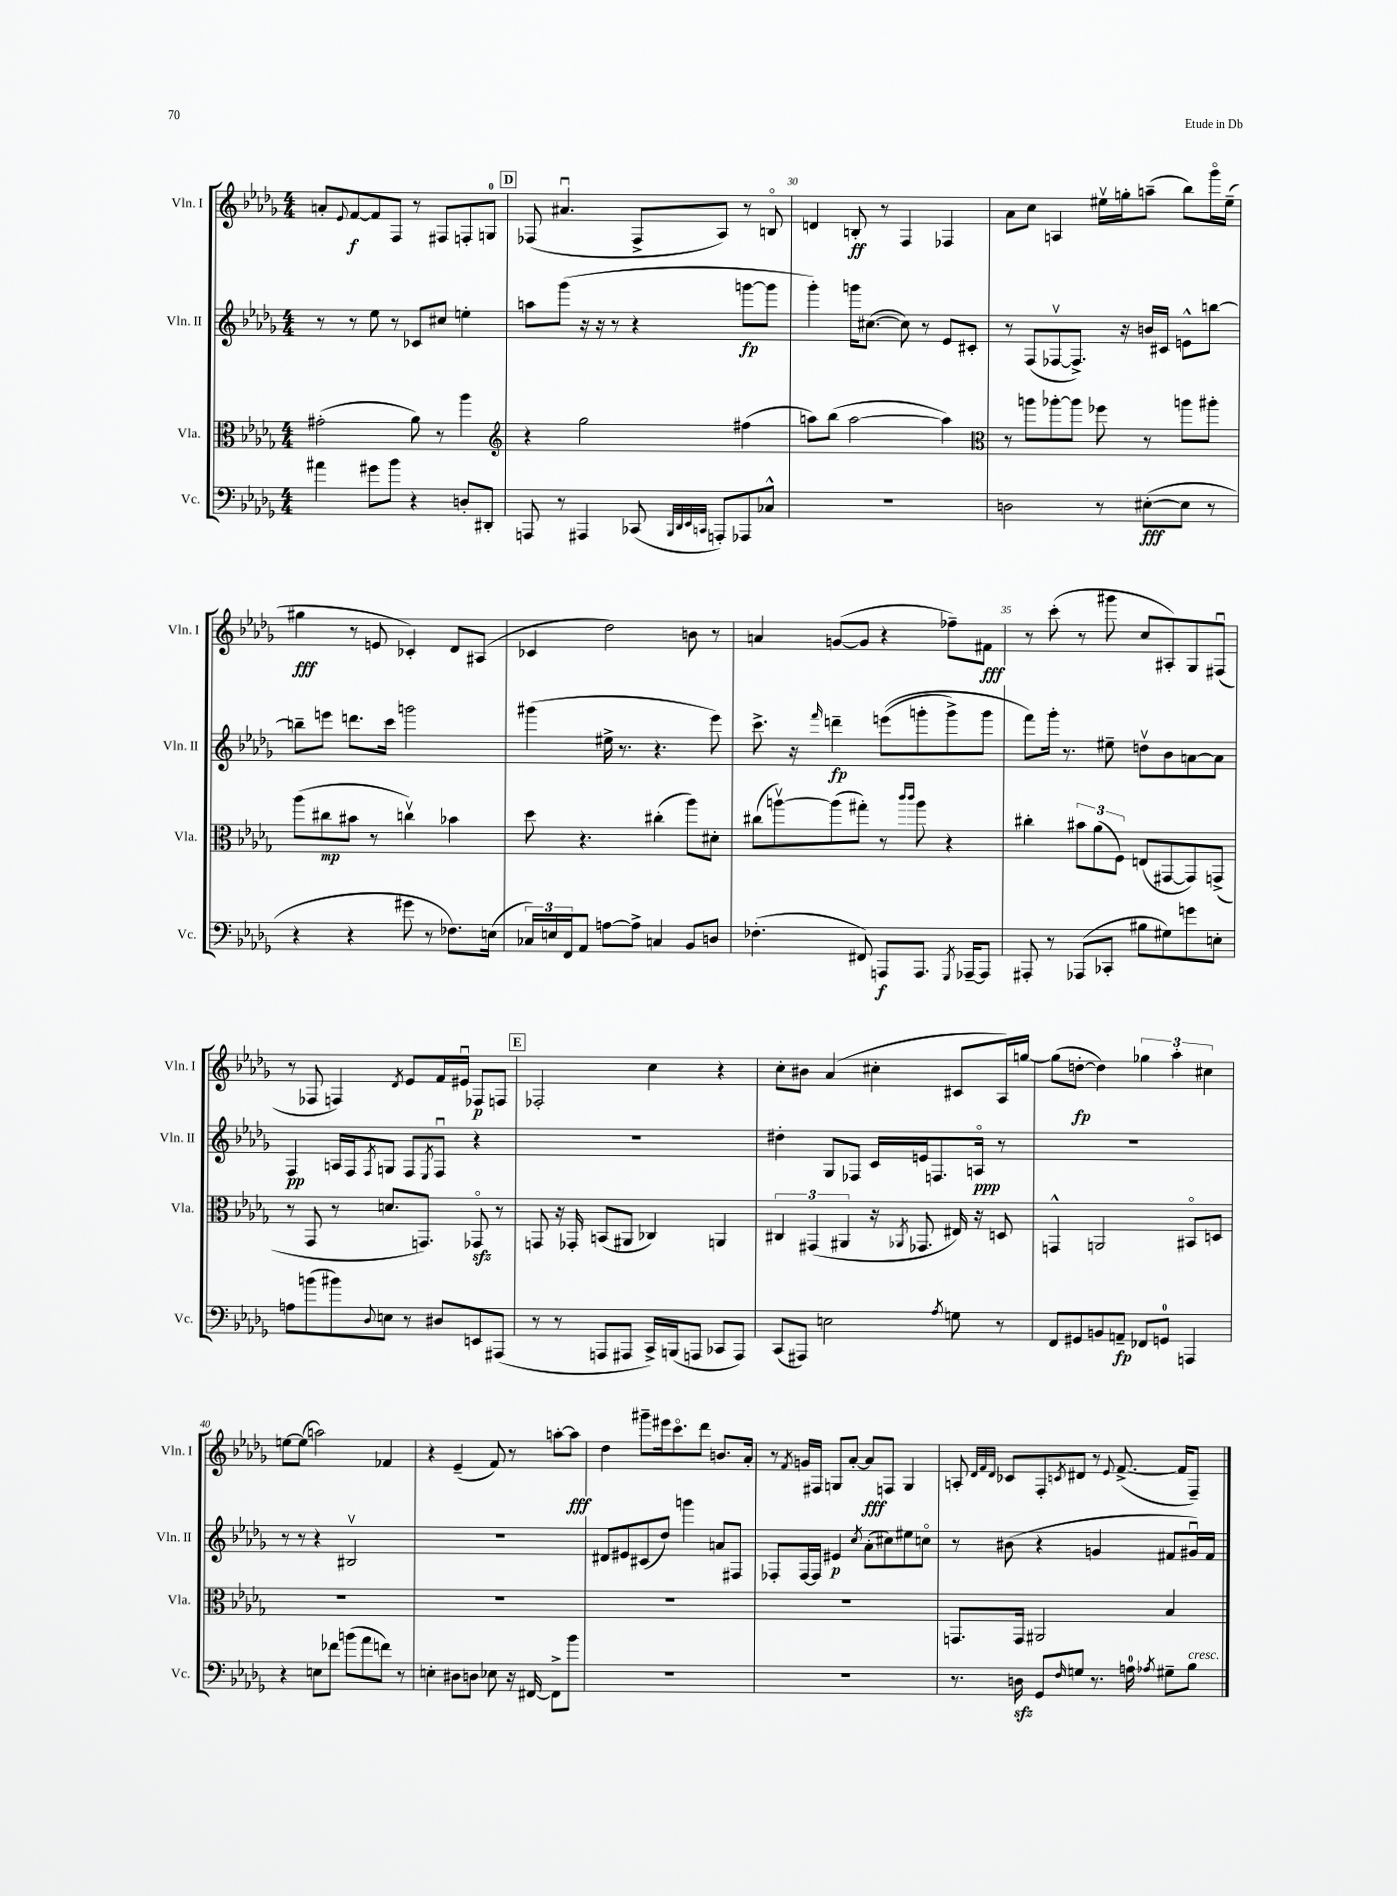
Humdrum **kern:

**kern	**kern	**kern	**kern
*staff4	*staff3	*staff2	*staff1
*clefF4	*clefC3	*clefG2	*clefG2
*k[b-e-a-d-g-]	*k[b-e-a-d-g-]	*k[b-e-a-d-g-]	*k[b-e-a-d-g-]
*M4/4	*M4/4	*M4/4	*M4/4
4a#	(2g#'	8r	8a'
.	.	.	8qqe-
.	.	8r	[8f
8g#	.	8ee-	8f]
8b-	.	8r	8F
4r	8a-)	8c-	8r
.	8r	8cc#	8F#
8D'	4aa-	4ee'	8F'
8DD#'	.	.	8G
=	=	=	=
*	*clefG2	*	*
8AAA	4r	8aa	(8F-
8r	.	(8ggg-	4.a#u
4AAA#	2gg-	16r	.
.	.	16r	.
.	.	8r	.
(8CC-	.	4r	8F-^
32qqBBB-	.	.	.
32qqDD-	.	.	.
32qqEE-	.	.	.
32qqCC	.	.	.
8AAA')	.	.	8A-)
8AAA-	(4ff#	[8ggg	8r
8C-^^	.	8ggg]	8Bo
=	=	=	=
1r	8aa)	4ggg-')	4d
.	(8bb-	.	.
.	[2aa	16ggg	8B'
.	.	([8.cc#	.
.	.	.	8r
.	.	8cc#])	4F
.	.	8r	.
.	4aa])	8e-	4F-
.	.	8c#'	.
=	=	=	=
*	*clefC3	*	*
2D	8r	8r	8a-
.	8aa	(8F	8cc
.	[8aa-'	[8F-v	4A
.	8aa-]	8.F-^])	.
8r	8ff-	.	16ee#v
.	.	16r	16gg'
([8E#'	8r	16b	(8aa~
.	.	16c#	.
8E#]	8aa	8e^^	8bb-)
8r	8aa#'	[8bb	16ggg-o
.	.	.	(16ee#~
=	=	=	=
4r	(8aa-	8bb~]	4gg#
.	8cc#	8eee	.
4r	8b#	8.ddd	8r
.	8r	.	8e
.	.	16ccc	.
8g#	4ccv)	2ggg	4c-')
8r	.	.	.
8.F-)	4b-	.	8d-
.	.	.	(8A#
(16E	.	.	.
=	=	=	=
24C-)	8dd-	(4ggg#	4c-
24E	.	.	.
24FF	.	.	.
8AA-	4.r	.	.
[8A	.	16ee#^	2dd-)
.	.	8.r	.
8A^]	.	.	.
4C	(4cc#'	4.r	.
8BB-	8aa-)	.	8b
8D	8d#'	8eee-)	8r
=	=	=	=
(4.F-'	(8cc#	8.ccc^	4a
.	[8aav)	.	.
.	.	16r	.
.	.	16qqfff	.
.	(8aa]	4ddd~	([8g
8FF#)	8gg#')	.	8g]
8AAA	8r	&((8eee	4r
.	16qqccc	.	.
.	16qqccc	.	.
8.AAA	8aa	8ggg'	.
.	4r	8ggg^)	8ff-~)
8qGGG-	.	.	.
[16AAA-~	.	.	.
8AAA-]	.	8ggg	8f#
=	=	=	=
8AAA#'	4cc#'	8fff&)	8r
8r	.	16ggg-'	(8ccc'
.	.	8.r	.
(8AAA-	12b#	.	8r
.	(12a-	.	.
8CC-'	.	8ee#~	8ggg#
.	12F)	.	.
8B#	(8E	8ddv	8cc
8G#)	[8GG#	8b-	8A#')
8g	8GG#])	[8a	8G-
8E'	(8GG^	8a]	(8F#u
=	=	=	=
8A	8r	4F	8r
(8b	8GG-	.	8F-
8b#)	8r	16A	4F)
.	.	16F	.
8qqD-	.	8qF	.
8E	8.d	8G	.
.	.	.	8qd-
8r	.	8F	8e-
.	8.GG)	.	.
.	.	8qE-	.
8D#	.	8Fu	16f
.	.	.	16e#u
8EE	8GG-o	4r	8F-
(8AAA#	8r	.	8F
=	=	=	=
8r	8GG	1r	2F-'
8r	16r	.	.
.	16GG-'	.	.
8AAA	(8BB	.	.
8AAA#	8AA#	.	.
16CC^)	4C-)	.	4cc
(16BBB	.	.	.
8AAA	.	.	.
8CC-	4AA	.	4r
8AAA)	.	.	.
=	=	=	=
(8CC	6C#	4dd#'	8cc'
8AAA#)	.	.	8b#
.	(6GG#	.	.
2E	.	8G-	(4a-
.	6AA#	.	.
.	.	8F-	.
.	16r	16c	4cc#'
.	8qAA-	.	.
.	8.GG-	16e	.
.	.	8.F	.
8qA-	.	.	.
8G	16E#)	.	8c#
.	16r	16Ao	.
8r	8D	8r	16A-)
.	.	.	[16gg
=	=	=	=
8FF	4GG^^	1r	(8gg]
8GG#	.	.	[8dd'
8BB	2AA	.	4dd])
8AA~	.	.	.
8FF-	.	.	6gg-
8GG	.	.	.
.	.	.	6aa-'
4AAA	8BB#o	.	.
.	.	.	6cc#
.	8D	.	.
=	=	=	=
4r	1r	8r	[8ee
.	.	8r	(8ee]
8E	.	4r	2aa)
8f-	.	.	.
(8b	.	2B#v	.
8a-	.	.	.
8f)	.	.	4f-
8r	.	.	.
=	=	=	=
4E'	1r	1r	4r
8D#	.	.	(4e-~
8D	.	.	.
8E-	.	.	8f)
16r	.	.	8r
[16FF#	.	.	.
8FF#^]	.	.	[8aa'
8b-	.	.	8aa]
=	=	=	=
1r	1r	8d#	4dd-
.	.	8e#	.
.	.	(8c#	8ggg#~
.	.	8dd-)	16eee#
.	.	.	8.ccco
.	.	4ggg	.
.	.	.	8ddd-
.	.	8a	8.b
.	.	8F#	.
.	.	.	16a-'
=	=	=	=
1r	1r	8F-'	8r
.	.	.	8qf
.	.	[16F-	16g
.	.	16F-]	16F#
.	.	4e#	8G
.	.	.	[8a-'
.	.	8qcc	.
.	.	(8a-'	8a-]
.	.	8cc#)	8F
.	.	8ee#	4G
.	.	8cco	.
=	=	=	=
8.r	8.GG	8r	8A'
.	.	.	32qqd-
.	.	.	32qqf
.	.	.	32qqd-
.	.	(8b#	8c-
16D	16GG	.	.
8GG-	2AA#	4r	8F'
16qqF	.	.	8qc
8G	.	.	8d#
8.r	.	4g	8r
.	.	.	8qqe-
.	.	.	([8.f^
16A	.	.	.
8qA-	.	.	.
8G#~	4B-	8f#	.
.	.	.	16f]
8B-	.	16g#u)	8F~)
.	.	16f#	.
==	==	==	==
*-	*-	*-	*-
